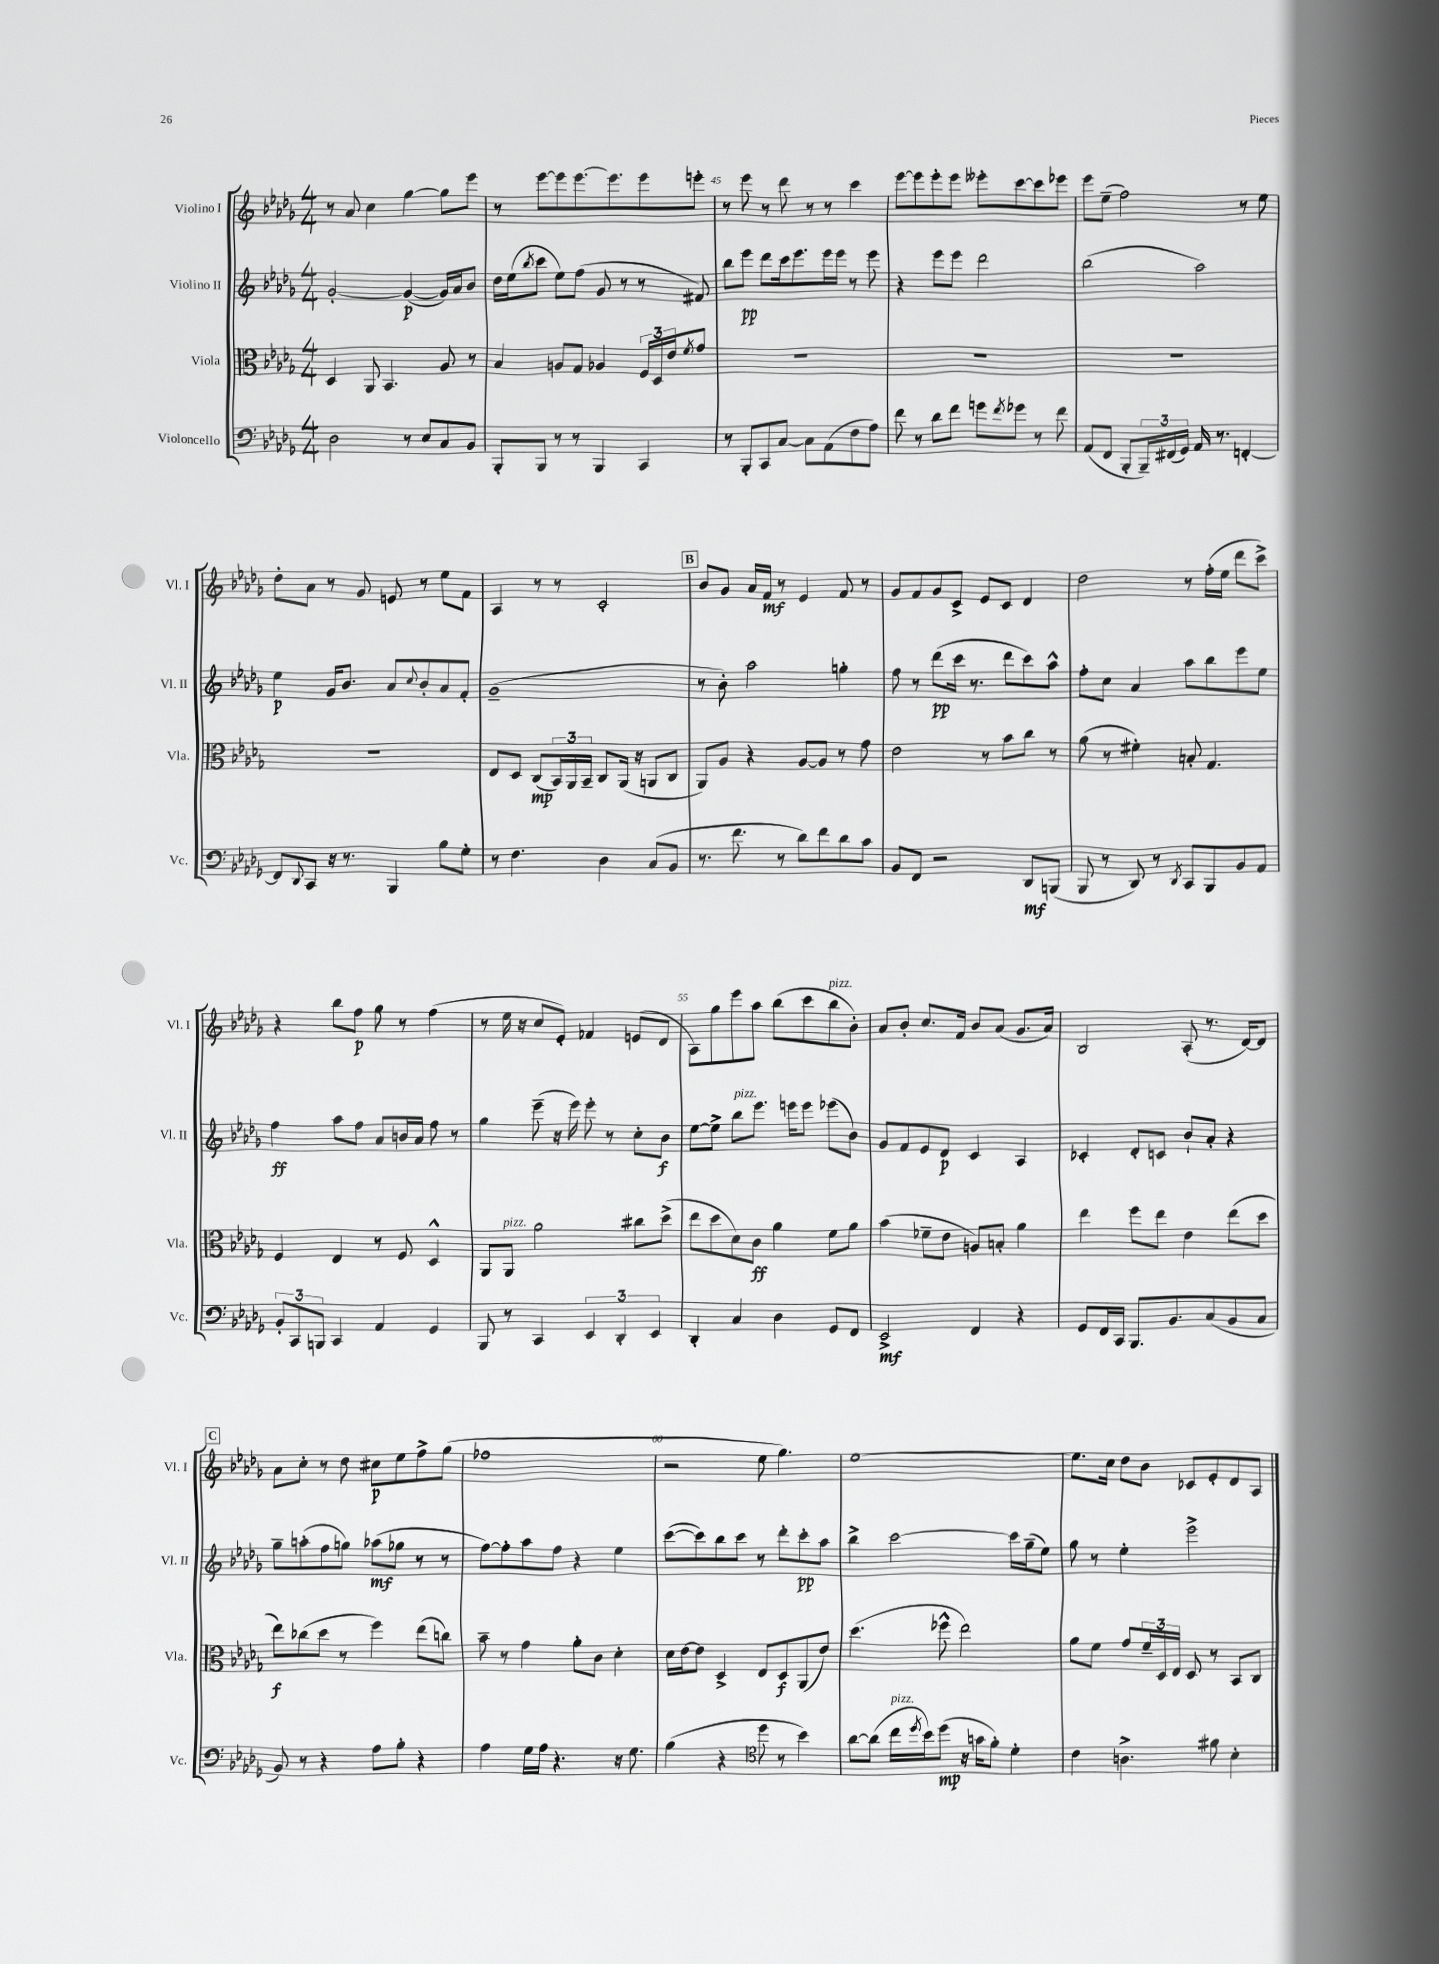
<<
\new StaffGroup <<
\new Staff = "s0" \with { instrumentName = "Violino I" shortInstrumentName = "Vl. I" } {
    \clef treble \key des \major \numericTimeSignature \time 4/4
    r8 aes'8 c''4 ges''4~ ges''8 ees'''8 |
    r8 ees'''8~ ees'''8 ees'''8.~ ees'''8. ees'''8 e'''8-. |
    r8 ees'''8 r8 des'''8 r8 r8 c'''4 |
    ees'''8~ ees'''8 ees'''8-. ees'''8 eeses'''8-. c'''8~ c'''8 ees'''8 |
    ees'''8 ees''8--( f''2) r8 ees''8 |
    des''8-. aes'8 r8 ges'8 e'8 r8 ees''8 f'8 |
    aes4 r8 r8 c'2-. |
    \mark \markup { \box "B" } bes'8 ges'8 aes'16 f'16\mf r8 ees'4 f'8 r8 |
    ges'8 f'8 ges'8 c'8-> ees'8 c'8 des'4 |
    des''2 r8 f''16-.( ees''16 des'''8 c'''8->) |
    r4 bes''8 f''8\p ges''8 r8 f''4( |
    r8 ees''16 r16 c''8 ees'8-.) fes'4 e'8( des'8 |
    aes8) ges''8 ees'''8 aes''8 bes''8( c'''8 bes''8^\markup { \italic "pizz." } bes'8-.) |
    aes'8 bes'8-. c''8. f'16 bes'8 aes'8( ges'8. aes'16) |
    bes2 aes8-.( r8. des'16~) des'8 |
    \mark \markup { \box "C" } aes'8 c''8-. r8 des''8 cis''8\p ees''8 f''8-> ges''8( |
    fes''1 |
    r2 ees''8 ges''4.) |
    ees''1~ |
    ees''8. c''16 des''8 bes'8 ces'8 ees'8-. des'8 aes8 \bar "|." |
}
\new Staff = "s1" \with { instrumentName = "Violino II" shortInstrumentName = "Vl. II" } {
    \clef treble \key des \major \numericTimeSignature \time 4/4
    ges'2~-. ges'4~\p( ges'16) aes'16 bes'8 |
    des''16 ees''16( \acciaccatura { bes''8 } c'''8 ees''8) f''8( ges'8 r8 r8 fis'8) |
    bes''8 ees'''8\pp des'''8 c'''16 ees'''8. ees'''16 ees'''16 r8 ees'''8 |
    r4 ees'''8 ees'''8 des'''2 |
    bes''2( aes''2) |
    ees''4\p ges'16 bes'8. aes'8 \appoggiatura { c''8 } bes'8-. aes'8 f'8-. |
    ges'1--( |
    \mark \markup { \box "B" } r8 bes'8-.) aes''2 g''4-. |
    f''8 r8 des'''8\pp( c'''16 r8. des'''8 c'''8) aes''8-^ |
    f''8-. c''8 aes'4 aes''8 bes''8 ees'''8 ees''8 |
    f''4\ff aes''8 f''8 aes'8 b'16 aes'16 f''8 r8 |
    ges''4 ees'''8--( r16 ees'''16) ees'''8-. r8 c''8-. bes'8\f |
    ees''8~ ees''8-> bes''8^\markup { \italic "pizz." } ees'''8. e'''16 e'''8 ees'''8( bes'8) |
    ges'8 f'8 ees'8 des'8\p c'4 aes4 |
    ces'4-. des'8-. c'8 bes'8-! aes'8-. r4 |
    \mark \markup { \box "C" } ges''8-- a''8-.( f''8 g''8) aes''8\mf( ges''8 r8 r8 |
    f''8~) f''8-. aes''8 f''8 r4 ees''4 |
    c'''8~( c'''8) bes''8 c'''8 r8 des'''8-. c'''8-.\pp aes''8 |
    bes''4-> c'''2~ c'''16 ges''16--( ees''8) |
    ges''8 r8 ees''4-. ees'''2-> \bar "|." |
}
\new Staff = "s2" \with { instrumentName = "Viola" shortInstrumentName = "Vla." } {
    \clef alto \key des \major \numericTimeSignature \time 4/4
    des4 aes,8 bes,4. aes8 r8 |
    bes4 a8 ges8 aes4 \tuplet 3/2 { f16 des16 ees'16 } \acciaccatura { f'8 } ges'8 |
    R1 |
    R1 |
    R1 |
    R1 |
    ees8 des8 c8\mp( \tuplet 3/2 { bes,16) aes,16 bes,16-- } c8 aes,16( r16 a,8 c8 |
    \mark \markup { \box "B" } aes,8) aes8 r4 aes8~ aes8 r8 ges'8 |
    ees'2 r8 bes'8 c''8 r8 |
    aes'8( r8 fis'4-.) b8-. ges4. |
    f4 ees4 r8 f8 des4-^ |
    aes,8 aes,8^\markup { \italic "pizz." } aes'2 cis''8 des''8->( |
    ees''8 des''8 des'8) c'8\ff aes'4 f'8 aes'8 |
    bes'4( fes'8-- ees'8 a8) b8-. aes'4 |
    ees''4 f''8 ees''8 ees'4 ees''8( des''8 |
    \mark \markup { \box "C" } ees''8\f) ces''8( des''8 r8 f''4) ees''8( c''8) |
    bes'8-- r8 ges'4 aes'8-. c'8 des'4-. |
    des'16 ees'16~ ees'8 des4-> ees8 des8\f aes,8( ees'8) |
    des''4.( fes''8-^ ees''2) |
    aes'8 f'8 ges'8 \tuplet 3/2 { f'16-- des16 ees16 } des8 r8 bes,8 c8 \bar "|." |
}
\new Staff = "s3" \with { instrumentName = "Violoncello" shortInstrumentName = "Vc." } {
    \clef bass \key des \major \numericTimeSignature \time 4/4
    des2 r8 ees8 c8 bes,8 |
    bes,,8-. bes,,8 r8 r8 bes,,4 c,4 |
    r8 bes,,8-. c,8 c8~ c8 aes,8( f8 aes8) |
    f'8 r8 des'8 f'8 g'8 \acciaccatura { f'8 } ges'8 r8 f'8 |
    aes,8( f,8 bes,,8-. \tuplet 3/2 { bes,,16--) fis,16( ges,16) } aes,16 r8. f,4~-. |
    f,8 \appoggiatura { des,8 } c,8 r16 r8. bes,,4 bes8 ges8-. |
    r8 f4. des4 c8( bes,8 |
    \mark \markup { \box "B" } r8. f'8. r8 des'8) f'8 des'8 c'8 |
    bes,8 f,8 r2 des,8\mf b,,8( |
    bes,,8 r8 des,8) r8 \acciaccatura { des,8 } c,8 bes,,8 bes,8 aes,8 |
    \tuplet 3/2 { bes,8-. c,8 b,,8 } c,4 aes,4 ges,4 |
    bes,,8 r8 c,4 \tuplet 3/2 { ees,4 des,4-. ees,4 } |
    des,4-. c4 des4 ges,8 f,8 |
    ees,2->\mf f,4 r4 |
    ges,8 f,16 c,16 bes,,8. bes,8. c8( bes,8 c8 |
    \mark \markup { \box "C" } bes,8) r8 r4 aes8 bes8-. r4 |
    aes4 ges16 aes16 r4. r16 ges8. |
    bes4( r4 \clef tenor des''8 r8 bes'4) |
    aes'8~ aes'8( c''16^\markup { \italic "pizz." } \acciaccatura { des''8 } bes'16) des''8\mp( r16 g'16 f'8-.) des'4-. |
    c'4 a4.-> fis'8 bes4-. \bar "|." |
}
>>
>>
\layout { \context { \Score currentBarNumber = #43 \override BarNumber.break-visibility = ##(#f #t #t) barNumberVisibility = #(every-nth-bar-number-visible 5) } }
